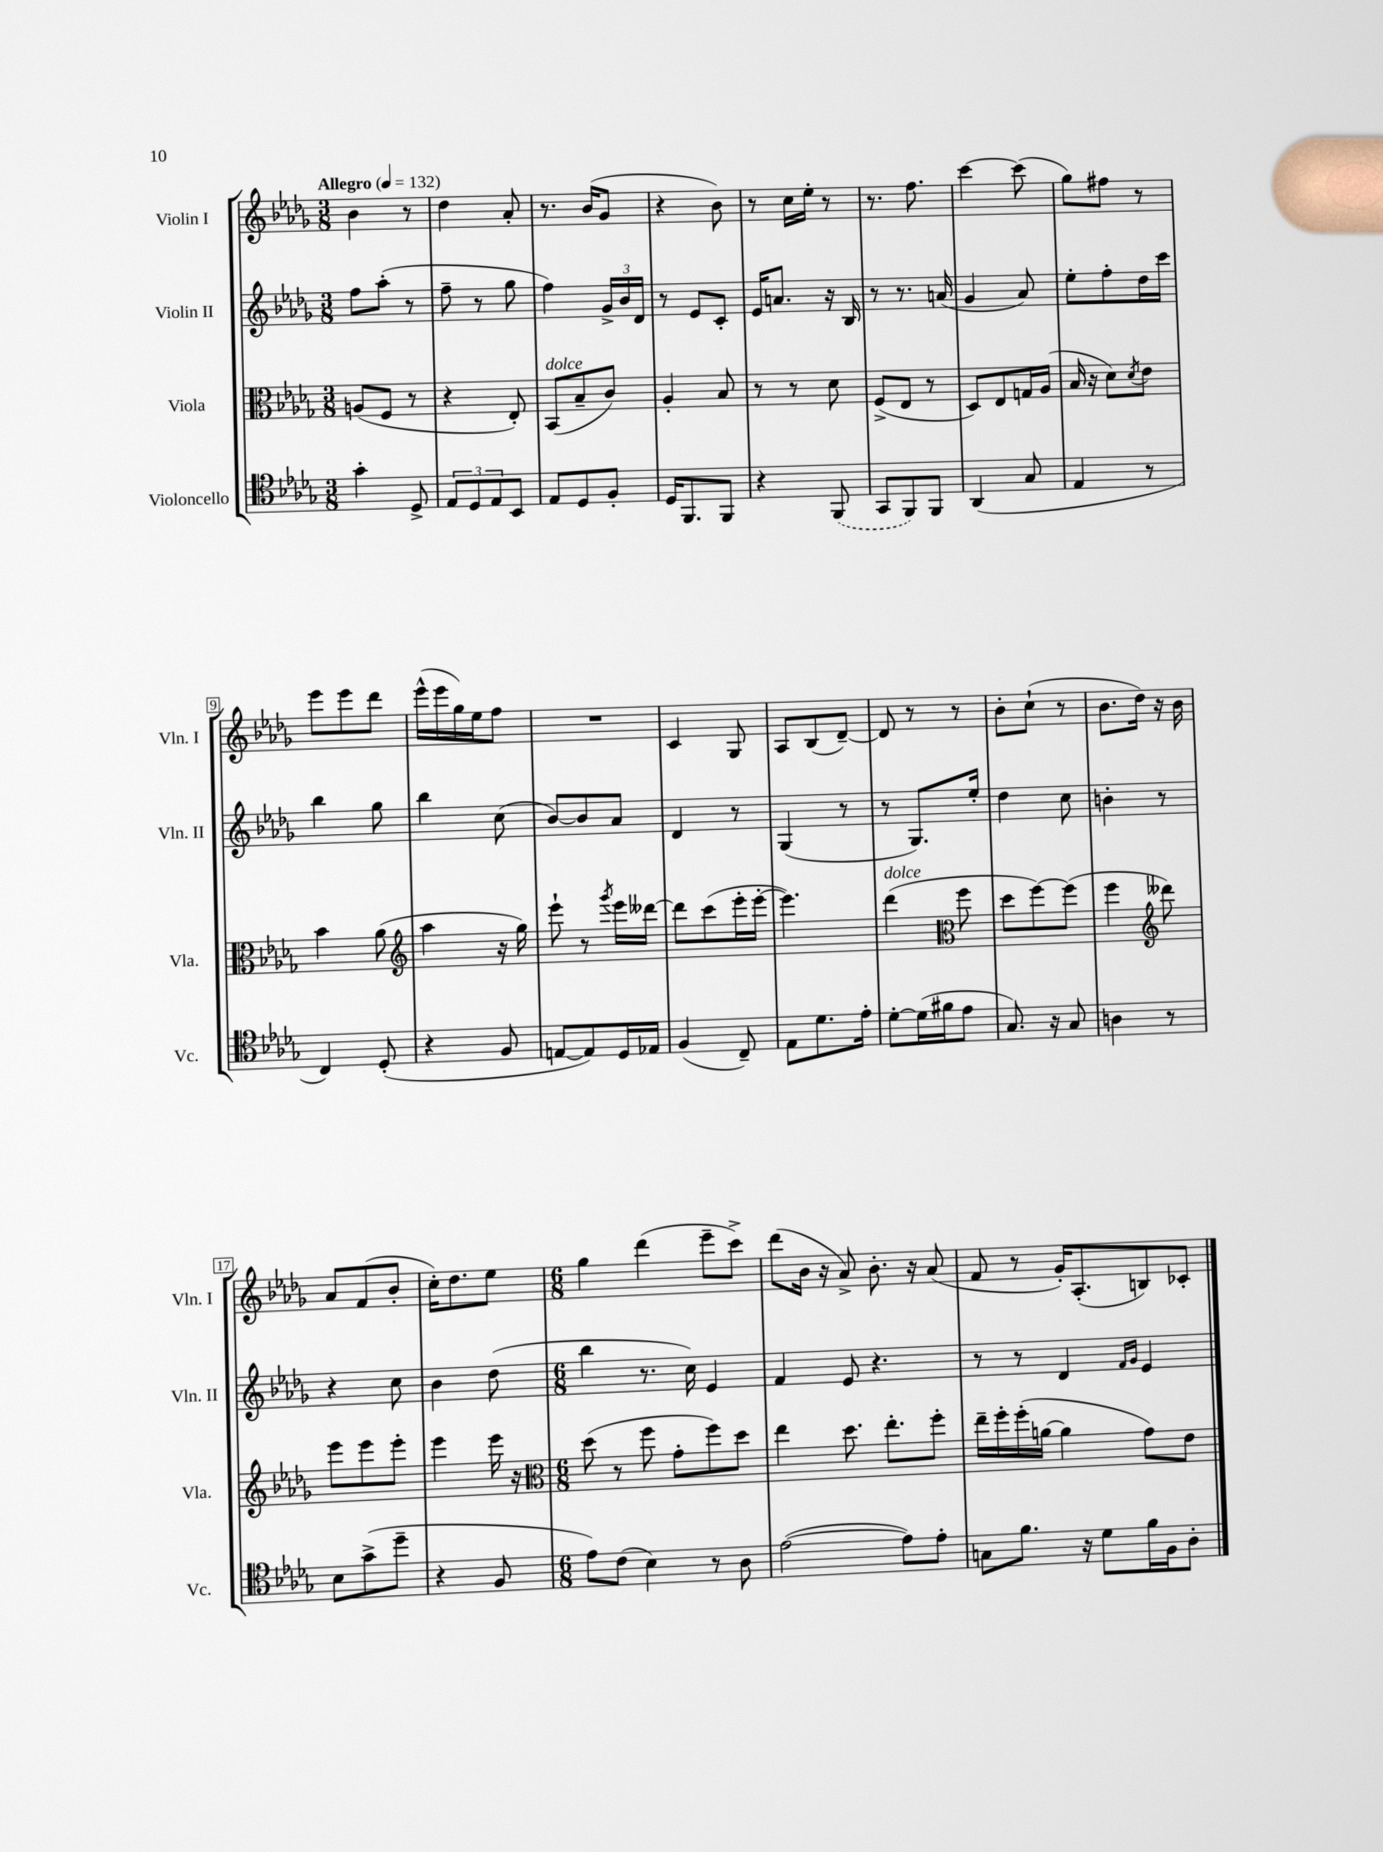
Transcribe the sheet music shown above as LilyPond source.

<<
\new StaffGroup <<
\new Staff = "s0" \with { instrumentName = "Violin I" shortInstrumentName = "Vln. I" } {
    \clef treble \key des \major \numericTimeSignature \time 3/8 \tempo "Allegro" 4 = 132
    bes'4 r8 |
    des''4 aes'8-. |
    r8. bes'16( ges'8 |
    r4 bes'8) |
    r8 c''16 ees''16-. r8 |
    r8. f''8. |
    c'''4~ c'''8( |
    ges''8) fis''8 r8 |
    ees'''8 ees'''8 des'''8 |
    ees'''16-^( ees'''16 ges''16) ees''16 f''8 |
    R4. |
    c'4 ges8 |
    aes8 bes8( des'8~--) |
    des'8 r8 r8 |
    bes'8-. c''8-!( r8 |
    bes'8. des''16) r16 bes'16 |
    aes'8 f'8( bes'8-. |
    c''16-.) des''8. ees''8 |
    \numericTimeSignature \time 6/8 ges''4 des'''4( ees'''8-- c'''8->) |
    des'''8( bes'16 r16 aes'8->) bes'8.-. r16 aes'8( |
    f'8 r8 ges'16-.) aes8.-.( b8) ces'8-. \bar "|." |
}
\new Staff = "s1" \with { instrumentName = "Violin II" shortInstrumentName = "Vln. II" } {
    \clef treble \key des \major \numericTimeSignature \time 3/8
    f''8 aes''8-.( r8 |
    f''8-- r8 ges''8 |
    f''4) \tuplet 3/2 { ges'16-> bes'16 des'16 } |
    r8 ees'8 c'8-. |
    ees'16 a'8. r16 bes16 |
    r8 r8. a'16( |
    ges'4 aes'8) |
    ees''8-. f''8-. des''16 c'''16 |
    bes''4 ges''8 |
    bes''4 c''8( |
    bes'8~) bes'8 aes'8 |
    des'4 r8 |
    ges4( r8 |
    r8 ges8.) ees''16-. |
    des''4 c''8 |
    b'4-. r8 |
    r4 c''8 |
    bes'4 des''8( |
    \numericTimeSignature \time 6/8 bes''4 r8. c''16) ees'4 |
    f'4 ees'8 r4. |
    r8 r8 des'4 \grace { f'16 ges'16 } ees'4 \bar "|." |
}
\new Staff = "s2" \with { instrumentName = "Viola" shortInstrumentName = "Vla." } {
    \clef alto \key des \major \numericTimeSignature \time 3/8
    a8( f8 r8 |
    r4 ees8-.) |
    bes,8^\markup { \italic "dolce" }( bes8-- c'8) |
    aes4-. bes8 |
    r8 r8 des'8 |
    f8->( ees8 r8 |
    des8) ees8 g16 aes16( |
    bes16 r16 des'8) \acciaccatura { des'8 } ees'8 |
    bes'4 aes'8( |
    \clef treble aes''4 r16 ges''16) |
    ees'''8-! r8 \acciaccatura { ges'''8 } ees'''16 deses'''16~ |
    deses'''8 c'''8( ees'''16-. ees'''16~-. |
    ees'''4.) |
    des'''4^\markup { \italic "dolce" }( \clef alto f''8 |
    des''8 f''8~) f''8( |
    f''4 \clef treble deses'''8) |
    ees'''8 ees'''8 ees'''8-. |
    ees'''4 ees'''16 r16 |
    \numericTimeSignature \time 6/8 \clef alto des''8( r8 f''8 ges'8-. f''8) des''8 |
    ees''4 des''8. ees''8.-. f''8-. |
    ees''16-- f''16-. f''16-.( a'16~ a'4 ges'8) ees'8 \bar "|." |
}
\new Staff = "s3" \with { instrumentName = "Violoncello" shortInstrumentName = "Vc." } {
    \clef tenor \key des \major \numericTimeSignature \time 3/8
    ges'4-. des8-> |
    \tuplet 3/2 { ees8 des8 ees8 } bes,8 |
    ees8 des8 f8-. |
    des16 f,8. f,8 |
    r4 \once \slurDashed f,8( |
    ges,8 f,8) f,8 |
    aes,4( ges8 |
    ees4 r8 |
    c4) des8-.( |
    r4 f8 |
    e8~ e8) des16 ees16 |
    f4( c8--) |
    ees8 des'8. ees'16-. |
    des'8~-. des'16( fis'16 ees'8 |
    ges8.) r16 ges8 |
    a4 r8 |
    bes8 ges'8->( des''8-- |
    r4 f8 |
    \numericTimeSignature \time 6/8 ees'8) c'8( bes4) r8 aes8 |
    ees'2~( ees'8) ees'8-. |
    g8 f'8. r16 des'8 f'16 f16 aes8-. \bar "|." |
}
>>
>>
\layout { \context { \Score \override BarNumber.stencil = #(make-stencil-boxer 0.1 0.3 ly:text-interface::print) } }
